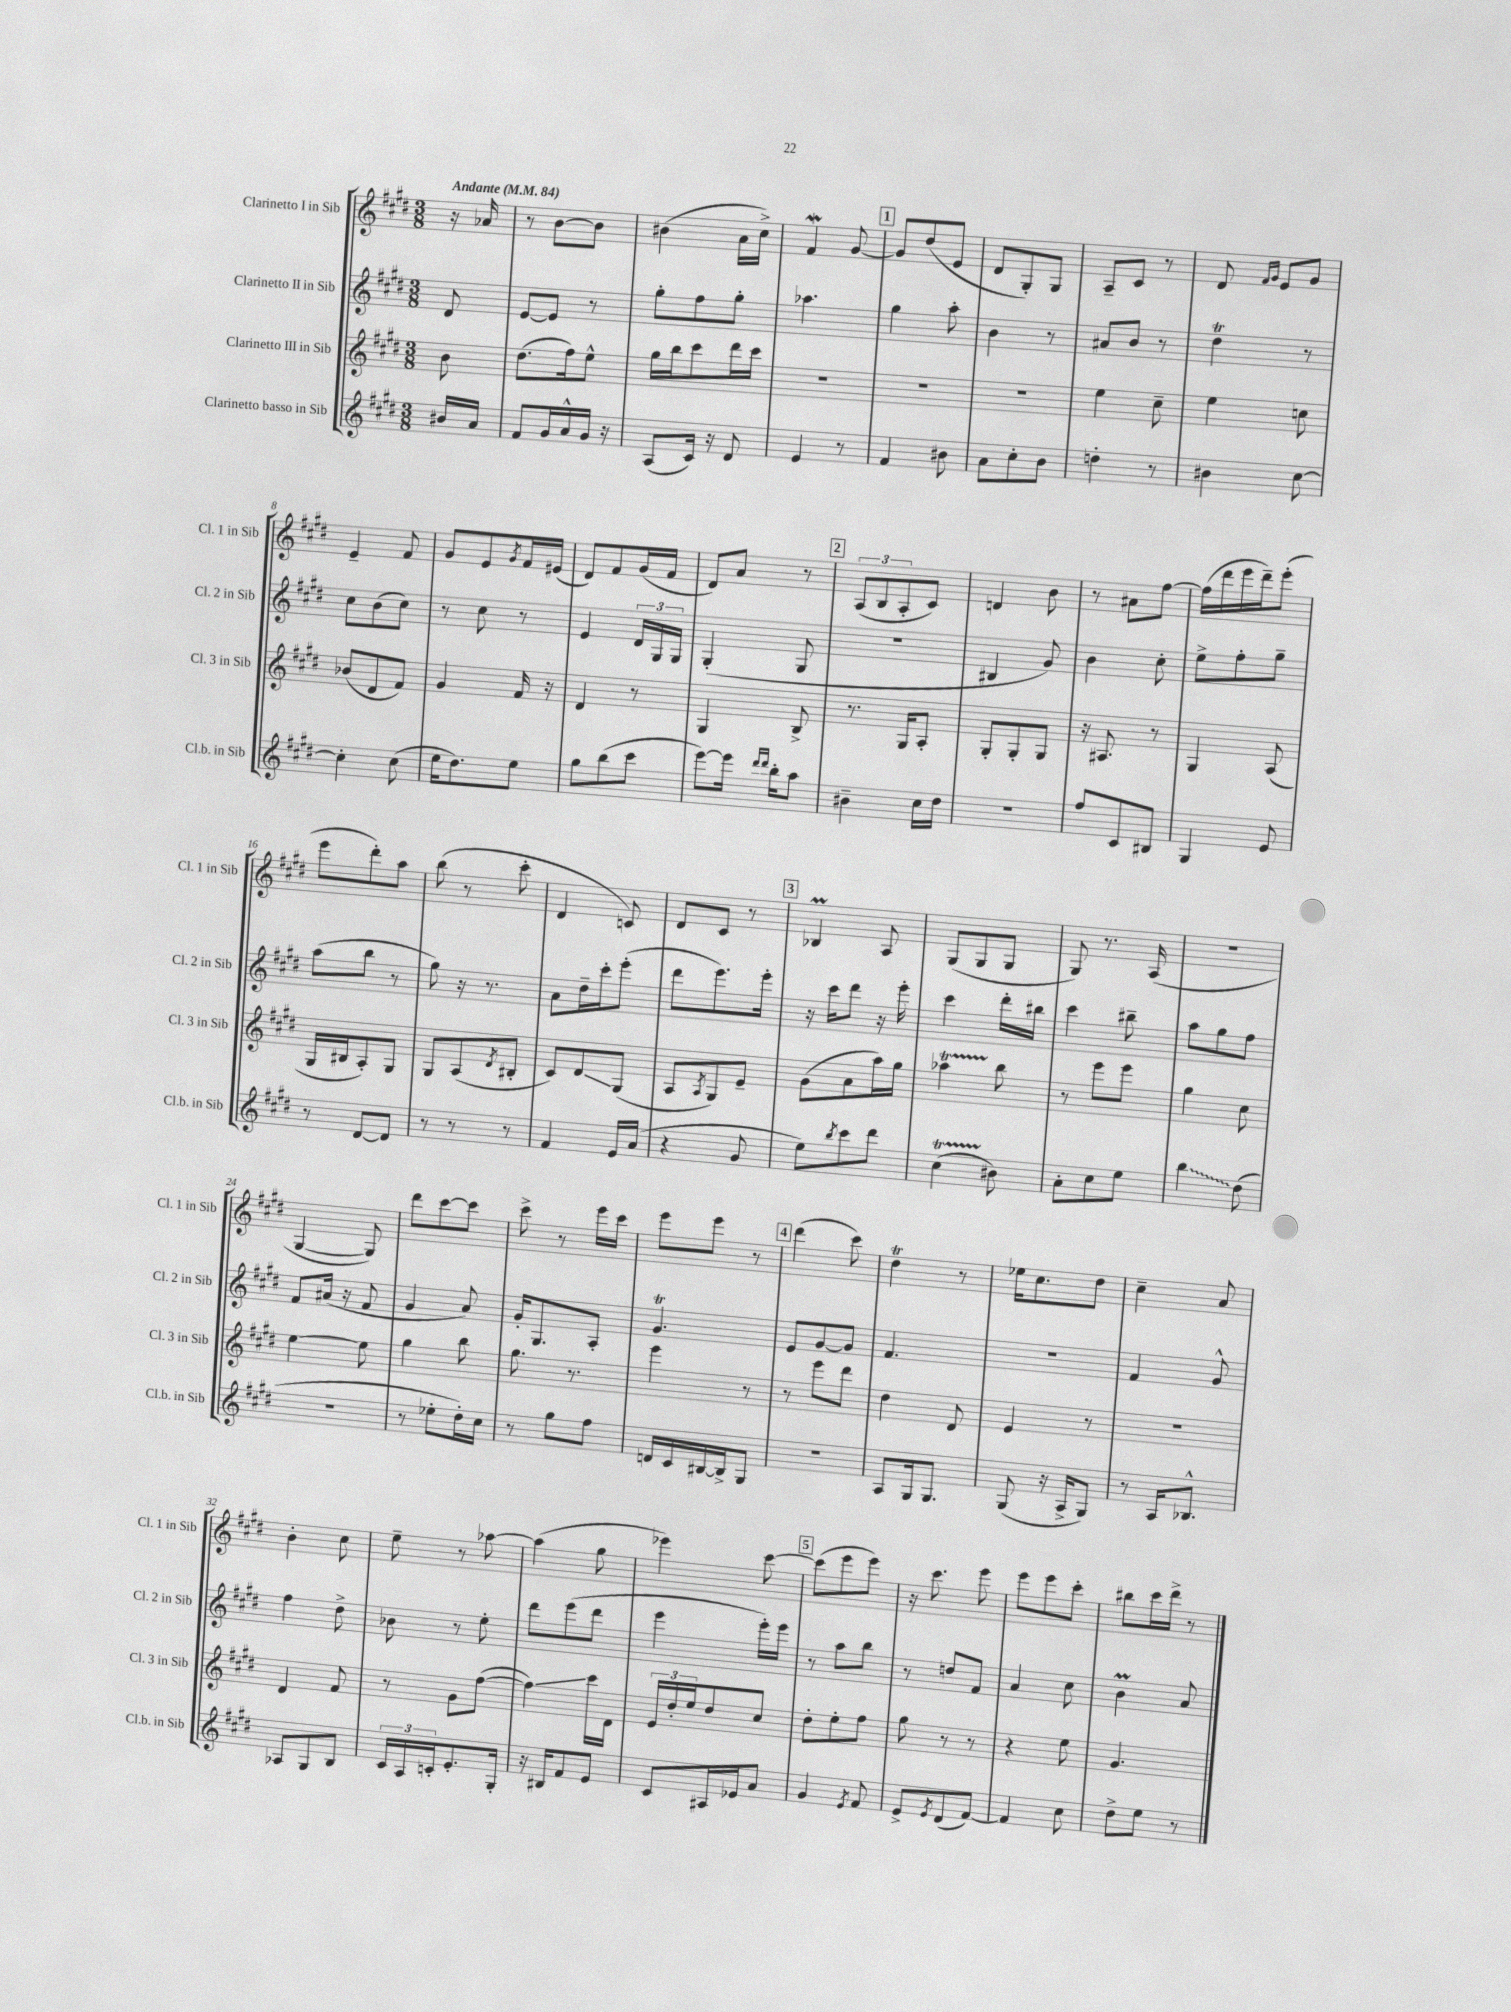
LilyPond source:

<<
\new StaffGroup <<
\new Staff = "s0" \with { instrumentName = "Clarinetto I in Sib" shortInstrumentName = "Cl. 1 in Sib" } {
    \clef treble \key e \major \numericTimeSignature \time 3/8 \partial 8 \tempo "Andante" 4 = 84
    r16 aes'16 |
    r8 b'8~ b'8 |
    bis'4( a'16 cis''16->) |
    fis'4\mordent gis'8~ |
    \mark \markup { \box "1" } gis'8 dis''8( e'8 |
    dis'8 gis8-.) gis8 |
    a8-- cis'8 r8 |
    dis'8 \grace { fis'16 gis'16 } e'8 gis'8 |
    e'4-- fis'8 |
    gis'8 e'8 \acciaccatura { gis'8 } fis'16 eis'16( |
    dis'8) fis'8 gis'16( fis'16 |
    dis'8) a'8 r8 |
    \mark \markup { \box "2" } \tuplet 3/2 { a8( b8 a8-. } cis'8) |
    d'4 b'8 |
    r8 ais'8 fis''8~ |
    fis''16( dis'''16 e'''16 dis'''16--) e'''8-.( |
    e'''8 dis'''8-.) a''8 |
    b''8( r8 cis'''8-. |
    dis'4 c'8) |
    dis'8 cis'8 r8 |
    \mark \markup { \box "3" } bes4\prall a8 |
    gis8( gis8 gis8 |
    gis8) r8. a16( |
    R4. |
    gis4~ gis8) |
    dis'''8 cis'''8~ cis'''8 |
    cis'''8-> r8 e'''16 cis'''16 |
    e'''8 e'''8 r8 |
    \mark \markup { \box "4" } dis'''4( cis'''8) |
    dis''4\trill r8 |
    ees''16 cis''8. dis''8 |
    cis''4-- a'8 |
    b'4-. cis''8 |
    e''8-- r8 aes''8~ |
    aes''4( gis''8 |
    ees'''4) cis'''8~ |
    \mark \markup { \box "5" } cis'''8( e'''8 e'''8) |
    r16 cis'''8. e'''8 |
    e'''8 e'''8 cis'''8-. |
    bis''8 cis'''16 dis'''16-> r8 \bar "|." |
}
\new Staff = "s1" \with { instrumentName = "Clarinetto II in Sib" shortInstrumentName = "Cl. 2 in Sib" } {
    \clef treble \key e \major \numericTimeSignature \time 3/8 \partial 8
    dis'8 |
    e'8~ e'8 r8 |
    gis''8-. fis''8 gis''8-. |
    aes''4. |
    \mark \markup { \box "1" } gis''4 a''8-. |
    b'4 r8 |
    ais'8 b'8 r8 |
    dis''4\trill r8 |
    cis''8 b'8( cis''8) |
    r8 cis''8 r8 |
    e'4 \tuplet 3/2 { dis'16 gis16 gis16 } |
    gis4-.( gis8 |
    \mark \markup { \box "2" } R4. |
    bis4 gis'8) |
    b'4 cis''8-. |
    e''8-> fis''8-. gis''8-- |
    a''8( b''8 r8 |
    gis''8) r16 r8. |
    a'8 dis''16-- cis'''16-. e'''8-.( |
    dis'''8 e'''8.) e'''16-. |
    \mark \markup { \box "3" } r16 cis'''16 dis'''8 r16 e'''16-. |
    cis'''4 dis'''16-. bis''16 |
    cis'''4 bis''8-- |
    a''8 gis''8 fis''8 |
    fis'8 ais'16( r16 fis'8 |
    gis'4 a'8) |
    gis'16-. gis8. a8-. |
    gis'4.\trill |
    \mark \markup { \box "4" } e'8 gis'8~ gis'8 |
    fis'4. |
    R4. |
    fis'4 gis'8-^ |
    fis''4 dis''8-> |
    bes'8 r8 e''8-. |
    dis'''8 e'''8( dis'''8 |
    e'''4 e'''16-.) e'''16 |
    \mark \markup { \box "5" } r8 a''8 b''8 |
    r8 d''8 fis'8 |
    a'4 cis''8 |
    b'4\prall a'8 \bar "|." |
}
\new Staff = "s2" \with { instrumentName = "Clarinetto III in Sib" shortInstrumentName = "Cl. 3 in Sib" } {
    \clef treble \key e \major \numericTimeSignature \time 3/8 \partial 8
    b'8 |
    dis''8.( fis''16) e''8-^ |
    gis''16 b''16 cis'''8 dis'''16 cis'''16 |
    R4. |
    \mark \markup { \box "1" } R4. |
    R4. |
    e''4 cis''8-- |
    e''4 c''8 |
    bes'8( dis'8 fis'8) |
    gis'4 fis'16 r16 |
    dis'4 r8 |
    gis4 b8-> |
    \mark \markup { \box "2" } r8. gis16 a8-. |
    gis8-. gis8-. gis8 |
    r16 ais8. r8 |
    gis4 a8( |
    gis16 bis16 a8-.) gis8 |
    gis8 a8( \acciaccatura { dis'8 } bis8-. |
    cis'8) dis'8\glissando gis8( |
    a8 \acciaccatura { a8 } gis8) e'8-- |
    \mark \markup { \box "3" } gis'8( a'8 a''16) gis''16 |
    aes''4\startTrillSpan b''8\stopTrillSpan |
    r8 e'''8 e'''8 |
    gis''4 cis''8 |
    e''4~ e''8 |
    gis''4 b''8 |
    gis''8. r8. |
    e'''4 r8 |
    \mark \markup { \box "4" } r8 e'''8 dis'''8 |
    dis''4 dis'8 |
    e'4 r8 |
    r4. |
    dis'4 fis'8 |
    r8 gis'8 fis''8~( |
    fis''4\glissando) cis'''16 dis'16 |
    \tuplet 3/2 { e'16 dis''16-. e''16 } dis''8 cis''8 |
    \mark \markup { \box "5" } dis''8-. e''8-. fis''8 |
    gis''8 r8 r8 |
    r4 e''8 |
    gis'4. \bar "|." |
}
\new Staff = "s3" \with { instrumentName = "Clarinetto basso in Sib" shortInstrumentName = "Cl.b. in Sib" } {
    \clef treble \key e \major \numericTimeSignature \time 3/8 \partial 8
    bis'16 a'16 |
    fis'8 gis'16 a'16-^ gis'16 r16 |
    a8( cis'16) r16 dis'8 |
    e'4 r8 |
    \mark \markup { \box "1" } fis'4 bis'8 |
    a'8 cis''8-. b'8 |
    d''4-. r8 |
    bis'4 cis''8~ |
    cis''4-. cis''8( |
    e''16 dis''8.) e''8 |
    gis''8 b''8( cis'''8 |
    e'''8~) e'''16 \grace { dis'''16 dis'''16 } b''16-. a''8 |
    \mark \markup { \box "2" } bis'4-- cis''16 dis''16 |
    R4. |
    fis''8 cis'8 bis8 |
    gis4 e'8 |
    r8 dis'8~ dis'8 |
    r8 r8 r8 |
    fis'4 e'16 a'16( |
    r4 gis'8 |
    \mark \markup { \box "3" } e''8) \acciaccatura { b''8 } cis'''8 dis'''8 |
    cis''4\startTrillSpan( bis'8\stopTrillSpan) |
    a'8-. cis''8 e''8 |
    \once \override Glissando.style = #'zigzag b''4\glissando dis''8( |
    R4. |
    r8 ees''8-. dis''16-.) cis''16 |
    r8 gis''8 fis''8 |
    d'16 cis'16 bis16~ bis16-> gis8 |
    \mark \markup { \box "4" } R4. |
    a8 gis16 gis8. |
    gis8( r16 a16-> gis8) |
    r8 a16 bes8.-^ |
    aes8 gis8 b8 |
    \tuplet 3/2 { cis'16 a16 c'16-. } e'8.-. gis16-. |
    r16 bis16 fis'8 e'8 |
    cis'8 ais16 ees'16 a'8 |
    \mark \markup { \box "5" } gis'4 \acciaccatura { e'8 } fis'8 |
    e'8-> \acciaccatura { e'8 } dis'8( fis'8~) |
    fis'4 cis''8 |
    dis''8-> e''8 r8 \bar "|." |
}
>>
>>
